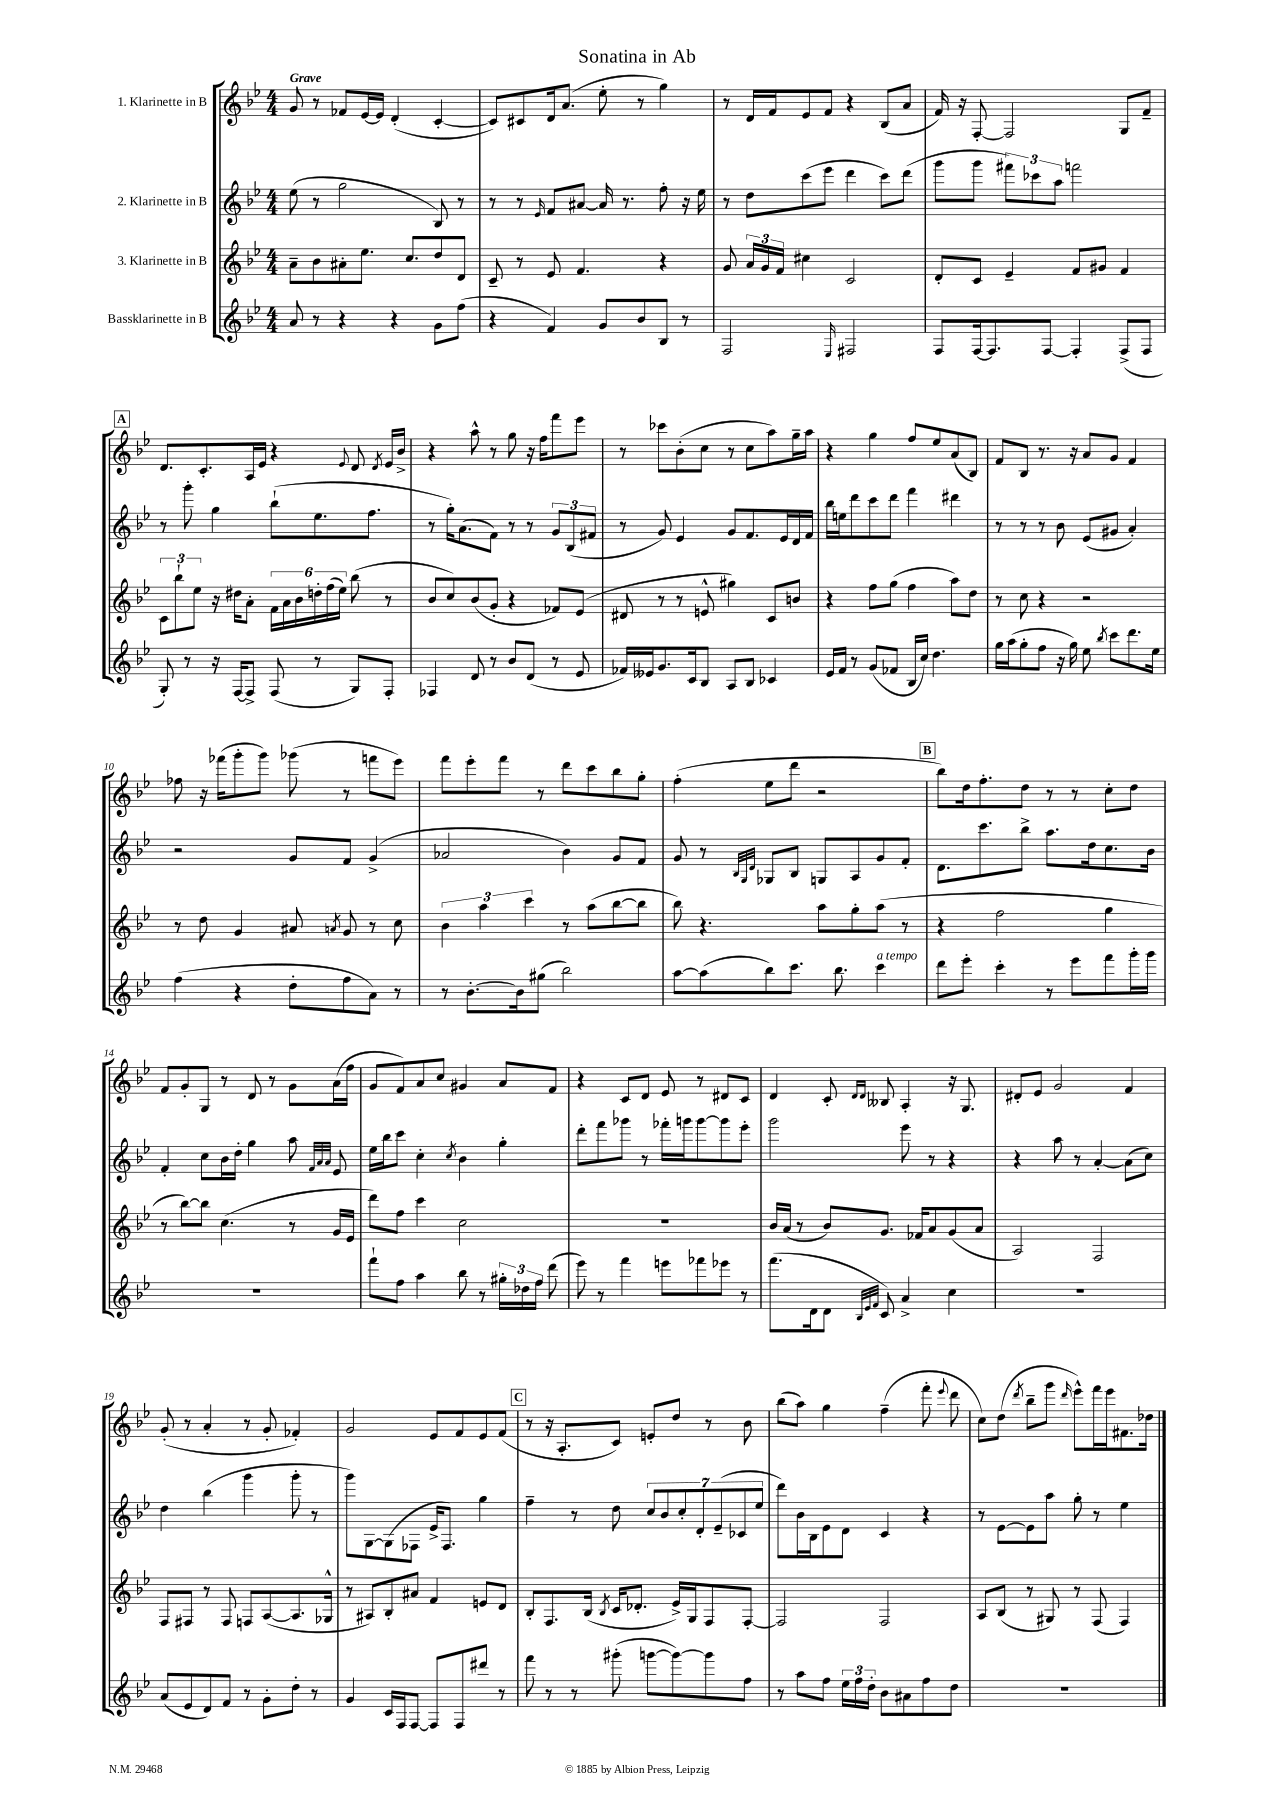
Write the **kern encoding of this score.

**kern	**kern	**kern	**kern
*staff4	*staff3	*staff2	*staff1
*clefG2	*clefG2	*clefG2	*clefG2
*k[b-e-]	*k[b-e-]	*k[b-e-]	*k[b-e-]
*M4/4	*M4/4	*M4/4	*M4/4
8a	8a~	(8ee-	8g
8r	8b-	8r	8r
4r	8a#'	2gg	8f-
.	8.ee-	.	[16e-
.	.	.	16e-]
4r	.	.	(4d'
.	8.cc	.	.
8g	8dd	8B-)	[4c'
(8ff	8d	8r	.
=	=	=	=
4r	8c~	8r	8c])
.	8r	8r	8c#
.	.	16qqe-	.
4f)	8e-	8f	16d
.	.	.	(8.a
.	4.f	[8a#	.
8g	.	16a#]	8ee-'
.	.	8.r	.
8b-	.	.	8r
8B-	4r	8ff'	4gg)
8r	.	16r	.
.	.	16ee-	.
=	=	=	=
2F	8g	8r	8r
.	24a	8dd	16d
.	24g	.	.
.	.	.	16f
.	24f	.	.
.	4cc#	(8ccc	8e-
.	.	8eee-	8f
16qqE-	.	.	.
2F#	2c	4ddd	4r
.	.	8ccc)	(8B-
.	.	(8ddd	8a
=	=	=	=
8F	8d'	8ggg	16f)
.	.	.	16r
[16F	8c	8ggg	[8F'
8.F]	.	.	.
.	4e-~	12fff#)	2F]
.	.	12ccc-	.
[8F	.	.	.
.	.	12aa	.
4F']	8f	2fff	.
.	8g#	.	.
(8F^	4f	.	8G
8F	.	.	8f~
=	=	=	=
8G')	12c	8r	8.d
.	12bb-`	.	.
8r	.	8ggg'	.
.	12ee-	.	.
.	.	.	8.c'
16r	16r	4gg	.
[16F	16dd#	.	.
8F^]	8a'	.	16A
.	.	.	16e-
(8F	24f	(8bb-`	4r
.	24a	.	.
.	24b-	.	.
8r	24dd'	8.ee-	.
.	(24ff	.	.
.	24ee-)	.	.
.	.	.	8qqe-
8G)	(8bb-	.	8d
.	.	8.ff	.
.	.	.	8qd
8F'	8r	.	16e-
.	.	.	16b-^
=	=	=	=
4F-	8b-	8r	4r
.	8cc)	16gg')	.
.	.	(8.a	.
8d	(8b-	.	8aa^^
8r	8g'	8f)	8r
8b-	4r	8r	8gg
(8d	.	8r	16r
.	.	.	16ff
8r	8f-)	12g	8fff
.	.	(12B-	.
8e-	(8e-	.	8eee-
.	.	12f#	.
=	=	=	=
16f-)	8d#	8r	8r
16e--	.	.	.
8.g	8r	8g)	8ccc-
.	8r	4e-	(8b-'
16c	.	.	.
8B-	8e^^	.	8cc
8A	4gg#)	8g	8r
8B-	.	8.f	8cc
4c-	8c	.	8aa)
.	.	16e-	.
.	8b	16d	16gg~
.	.	16f	16aa
=	=	=	=
16e-	4r	16bb-	4r
16f	.	16ee	.
8r	.	8ddd	.
(8g	8ff	8ccc	4gg
8f-	(8gg	8ddd	.
16B-	4ff	4fff	8ff
16cc)	.	.	.
4.dd	.	.	8ee-
.	8aa)	4ddd#	(8a
.	8dd	.	8B-)
=	=	=	=
16gg	8r	8r	8f
(16aa	.	.	.
8gg'	8cc	8r	8B-
8ff	4r	8r	8.r
16r	.	8b-	.
16gg)	.	.	16r
8ee-	2r	(8e-	8a
8qbb-	.	.	.
8ccc	.	8g#	8g
8.ddd	.	4a')	4f
16ee-	.	.	.
=	=	=	=
(4ff	8r	2r	8ff-
.	8dd	.	16r
.	.	.	(16fff-
4r	4g	.	8ggg'
.	.	.	8ggg)
8dd'	8a#	8g	(8ggg-
.	8qa	.	.
8ff	8g	8f	8r
8a)	8r	(4g^	8fff
8r	8cc	.	8eee-)
=	=	=	=
8r	6b-	2a-	8fff
[8.b-'	.	.	8eee-'
.	6aa	.	.
.	.	.	8fff
16b-]	.	.	.
.	6ccc	.	.
(8gg#	.	.	8r
2bb-)	8r	4b-)	8ddd
.	(8aa	.	8ccc
.	[8bb-	8g	8bb-
.	8bb-]	8f	8gg'
=	=	=	=
[8aa	8bb-)	8g	(4ff'
(8aa]	4.r	8r	.
.	.	32qqB-	.
.	.	32qqG	.
.	.	32qqd	.
8bb-)	.	8G-	8ee-
8.ccc	.	8B-	8ddd
.	8aa	8G	2r
8.bb-	.	.	.
.	8gg'	8A	.
4ccc	(8aa	8g	.
.	8r	8f'	.
=	=	=	=
8ddd	4r	8.d	8bb-)
8eee-'	.	.	16dd
.	.	8.ccc	8.ff'
4ccc'	2ff	.	.
.	.	8bb-^	8dd
8r	.	8.aa	8r
8eee-	.	.	8r
.	.	16dd	.
8fff	4gg	8.cc	8cc'
16ggg'	.	.	8dd
16ggg	.	16b-	.
=	=	=	=
1r	8r	4f'	8f
.	[8bb-)	.	8g'
.	8bb-]	8cc	8G
.	(4.cc	16b-	8r
.	.	16dd'	.
.	.	4gg	8d
.	.	.	8r
.	8r	8aa	8g
.	.	32qqf	.
.	.	32qqa	.
.	.	32qqa	.
.	16g	8e-	(16a
.	16e-	.	16ff
=	=	=	=
8fff`	8ddd)	16ee-	8g
.	.	16bb-	.
8ff	8ff	8ccc	8f)
4aa	4ccc	4cc'	8a
.	.	.	8cc
.	.	8qcc	.
8bb-	2cc	4b-	4g#
8r	.	.	.
24gg#'	.	4gg'	8a
24dd-	.	.	.
24ff	.	.	.
(8ddd	.	.	8f
=	=	=	=
8eee-)	1r	8ddd'	4r
8r	.	8fff	.
4fff	.	8ggg-	8c
.	.	8r	8d
8eee	.	16fff-'	8e-
.	.	16ggg	.
8fff-	.	[8ggg	8r
8eee-	.	8ggg]	8d#
8r	.	8eee-'	8c
=	=	=	=
(8.fff	16b-	2ggg	4d
.	(16a	.	.
.	8r	.	.
16d	.	.	.
8d	8b-)	.	8c'
32qqB-	.	.	.
32qqe-	.	.	16qqd
32qqf	.	.	16qqd
8c)	8.g	.	8B--
4a^	.	8eee-	4A'
.	16f-	.	.
.	8a	8r	.
4cc	(8g	4r	16r
.	.	.	8.G
.	8a	.	.
=	=	=	=
1r	2A)	4r	8d#'
.	.	.	8e-
.	.	8aa	2g
.	.	8r	.
.	2F	[4a'	.
.	.	(8a]	4f
.	.	8cc)	.
=	=	=	=
(8a	8F	4dd	(8g'
8e-	8F#	.	8r
8d)	8r	(4bb-	4a'
8f	8F#	.	.
8r	8F	4ggg	8r
8g'	([8A	.	8g'
8dd'	8.A]	8ggg'	4f-')
8r	.	8r	.
.	16G-^^	.	.
=	=	=	=
4g	8r	8ggg)	2g
.	8A#)	[8G	.
16c	8B-'	(8G]	.
16F	.	.	.
[8F	8a#	8F-	.
8F]	4f	16e-^	8e-
.	.	8.F-)	.
8F	.	.	8f
8ddd#	8e	4gg	8e-
8r	8d	.	(8f
=	=	=	=
8fff	8B-'	4ff~	8r
8r	8.F	.	16r
.	.	.	8.A'
8r	.	8r	.
.	(16B-	.	.
.	8qB-	.	.
(8ggg#'	16c	8dd	8c)
.	8.d-'	.	.
[8ggg	.	14cc	8e'
.	.	14b-	.
8ggg_)	16e-^)	.	8dd
.	.	14cc'	.
.	16G	.	.
.	.	14d'	.
8ggg]	8F	.	8r
.	.	(14e-~	.
.	.	14c-	.
8ff	[8F'	.	8b-
.	.	14ee-	.
=	=	=	=
8r	2F]	8ddd)	(8bb-
8aa	.	16b-	8aa)
.	.	16B-	.
8ff	.	8e-	4gg
24ee-	.	8d	.
24ff	.	.	.
24dd'	.	.	.
8b-	2F	4c	(4ff~
8a#	.	.	.
8ff	.	4r	8fff'
.	.	.	8qqeee-
8dd	.	.	8ddd
=	=	=	=
1r	8A	8r	8cc)
.	(8B-	[8e-	(8dd
.	.	.	8qddd
.	8r	8e-]	8bb-~
.	8G#)	8aa	8ggg
.	.	.	16qqddd
.	8r	8gg'	8eee-^^)
.	(8F	8r	16fff
.	.	.	16eee-
.	4F)	4ee-	8.f#
.	.	.	16dd-
==	==	==	==
*-	*-	*-	*-
